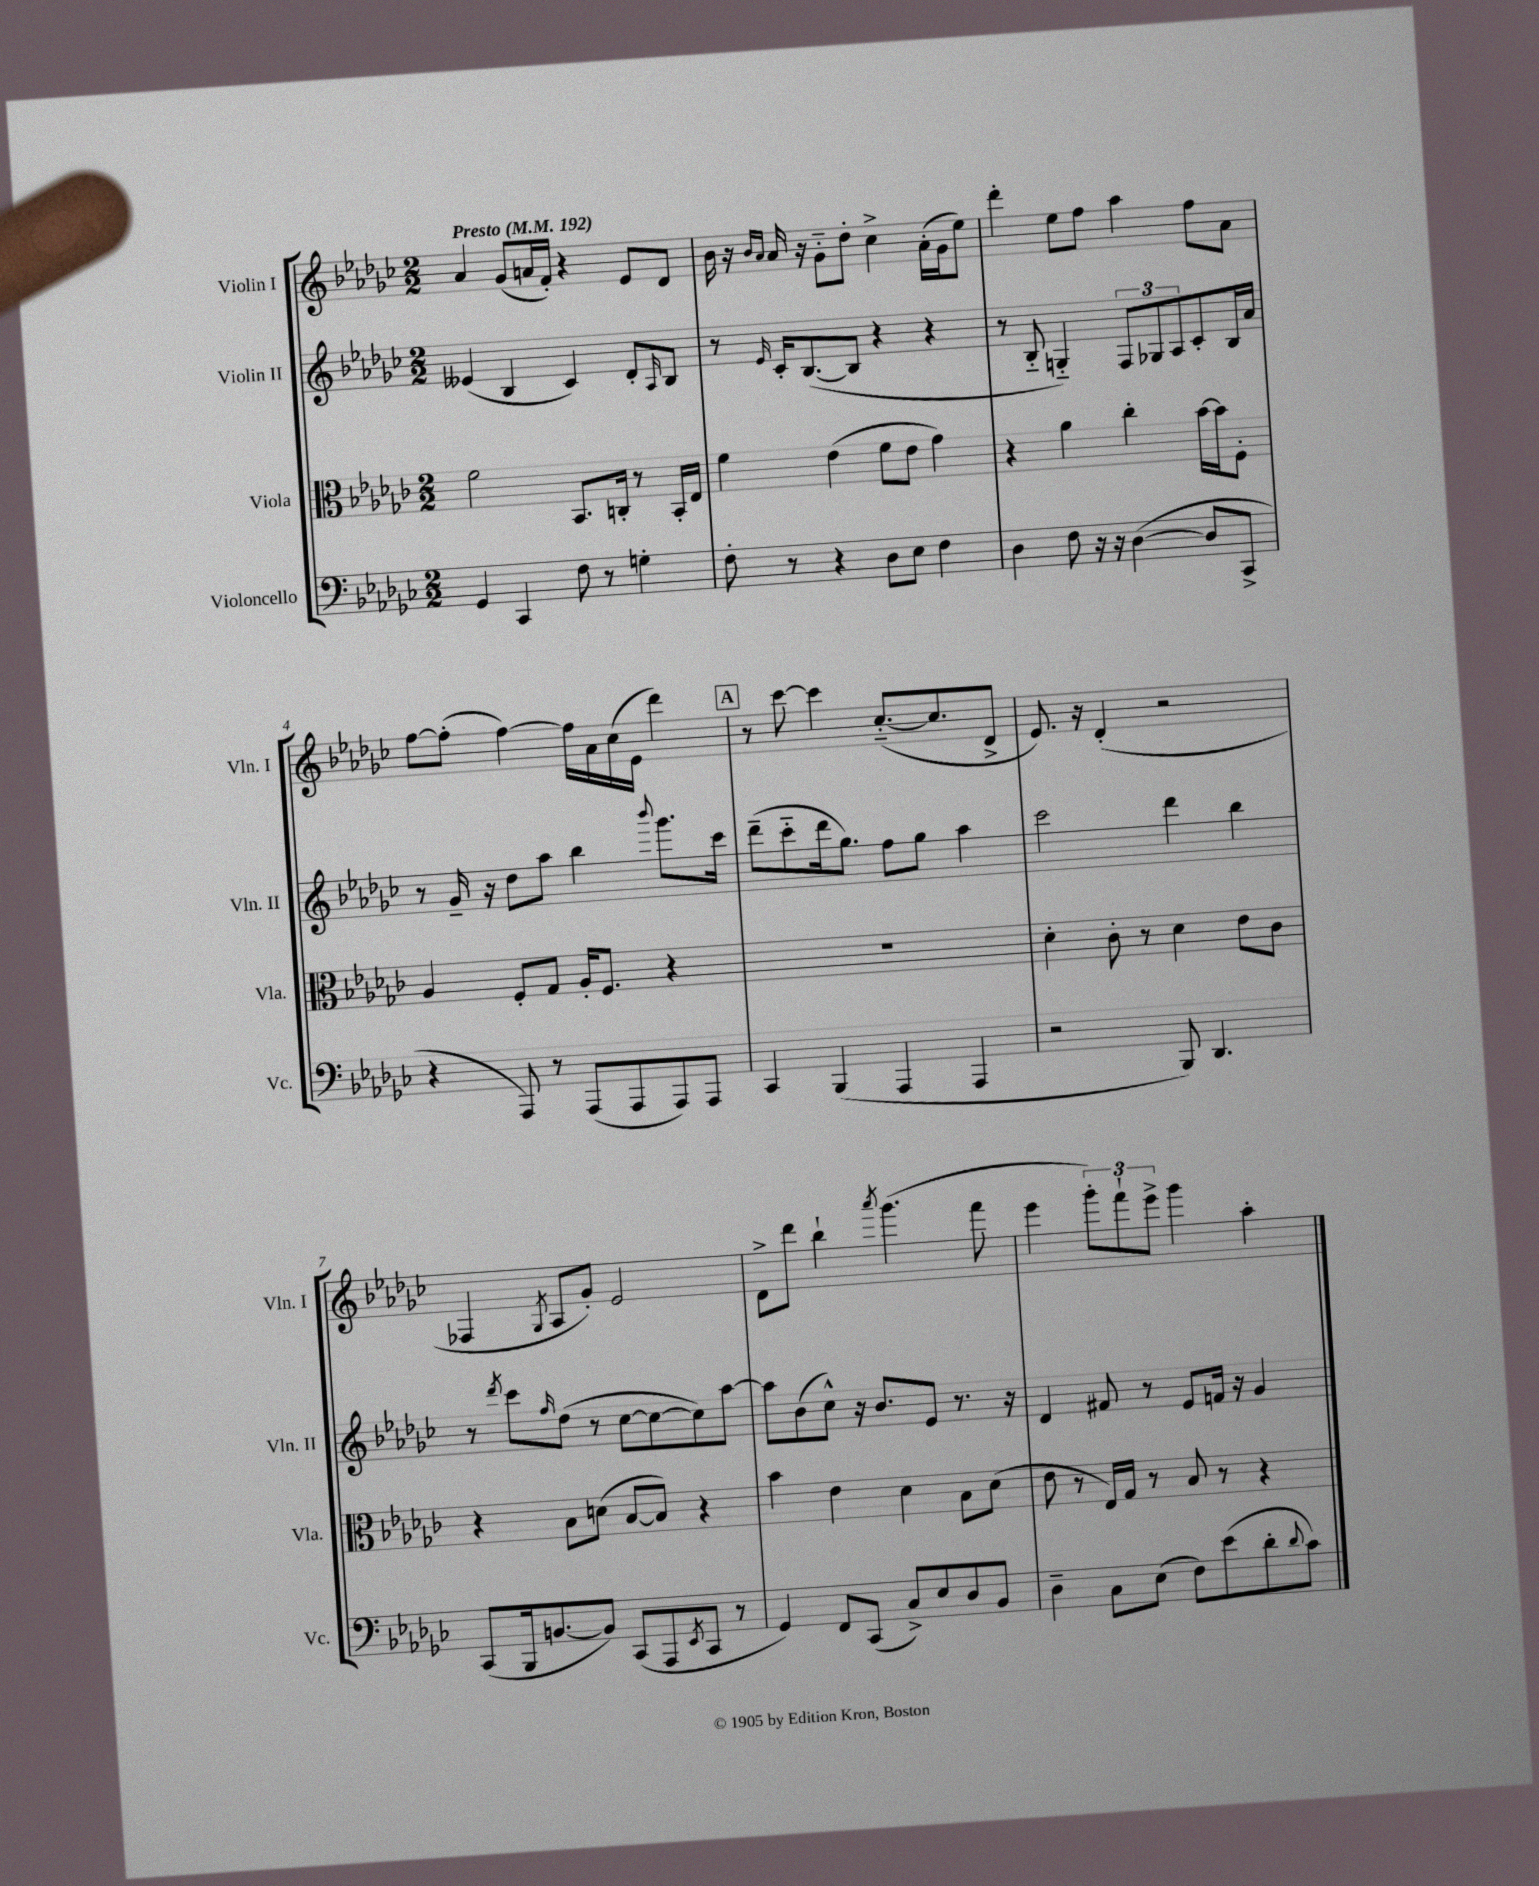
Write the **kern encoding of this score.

**kern	**kern	**kern	**kern
*part4	*part3	*part2	*part1
*staff4	*staff3	*staff2	*staff1
*I"Violoncello	*I"Viola	*I"Violin II	*I"Violin I
*I'Vc.	*I'Vla.	*I'Vln. II	*I'Vln. I
*clefF4	*clefC3	*clefG2	*clefG2
*k[b-e-a-d-g-c-]	*k[b-e-a-d-g-c-]	*k[b-e-a-d-g-c-]	*k[b-e-a-d-g-c-]
*M2/2	*M2/2	*M2/2	*M2/2
*MM192	*MM192	*MM192	*MM192
=1	=1	=1	=1
!	!	!	!LO:TX:a:B:t=Presto
4GG-/	2f\	(4e--X/	4a-/
4CC-/	.	4B-/	(8g-/L
.	.	.	16an/L
.	.	.	16f'/JJ)
8F\	8.BB-/L	4c-/)	4r
8r	.	.	.
.	16Cn'/Jk	.	.
4Gn'\	8r	8d-'/L	8e-/L
.	.	16qqA-/	.
.	16BB-'/LL	8B-/J	8d-/J
.	16E-/JJ	.	.
=2	=2	=2	=2
8F'\	4f\	8r	16b-\
.	.	.	16r
.	.	.	16qqb-/LL
.	.	16qqe-/	16qqa-/JJ
8r	.	16c-'/KL	16a-/
.	.	([8.B-/	16r
4r	(4e-\	.	8g-\L
.	.	8B-/J]	8dd-'\J
8D-\L	8f\L	4r	4cc-^\
8E-\J	8e-\J	.	.
4F\	4g-\)	4r	(16a-'\LL
.	.	.	16g-\J
.	.	.	8ee-\J)
=3	=3	=3	=3
4D-\	4r	8r	4ddd-'\
.	.	8B-/	.
8F\	4a-\	4Gn/)	8ee-\L
16r	.	.	8ff\J
16r	.	.	.
([4D-\	4cc-'\	12F/L	4aa-\
.	.	12G-X/	.
.	.	12A-/	.
8D-/L]	[16b-\LL	8c-'/	8ff\L
.	16b-\J]	.	.
8CC-^/J	8F'\J	16B-/L	8a-\J
.	.	16a-/JJ	.
!!LO:LB:g=z
=4	=4	=4	=4
4r	4A-/	8r	[8ff\L
.	.	16g-~/	(8ff'\J]
.	.	16r	.
8AAA-/)	8F'/L	8dd-\L	[4ff\)
8r	8G-/J	8aa-\J	.
(8AAA-/L	16A-'/KL	4bb-\	16ff\LL]
.	8.F/J	.	16a-\
8AAA-/	.	.	(16cc-\
.	.	.	16e-\JJ
.	.	8qqbbb-/	.
8AAA-/)	4r	8.ggg-\L	4ddd-\)
8AAA-/J	.	.	.
.	.	16ccc-\Jk	.
!!LO:REH:place=s1:t=A
=5	=5	=5	=5
4CC-/	1r	(8ddd-~\L	8r
.	.	8ccc-\	[8ccc-\
(4BBB-/	.	16ddd-\k	4ccc-\]
.	.	8.gg-\J)	.
4AAA-/	.	8ff\L	([8.cc-/L
.	.	8gg-\J	.
.	.	.	8.cc-/]
4AAA-/	.	4aa-\	.
.	.	.	8d-^/J
=6	=6	=6	=6
2r	4d-'\	2ccc-\	8.e-/)
.	.	.	16r
.	8c-'\	.	(4d-'/
.	8r	.	.
8BBB-/)	4d-\	4ddd-\	2r
4.DD-/	.	.	.
.	8e-\L	4bb-\	.
.	8c-\J	.	.
!!LO:LB:g=z
=7	=7	=7	=7
(8CC-/L	4r	8r	4F-X/
.	.	8qddd-/	.
16BBB-/k	.	8ccc-\L	.
[8.BBn/	.	.	.
.	.	16qqff/	8qG-/
.	8B-\L	(8dd-\J	8A-/L
8BB/J])	(8dn\J	8r	8g-'/J)
(8CC-/L	[8B-/L	[8cc-\L	2e-/
8AAA-/	8B-/J])	8cc-\_	.
8qEE-/	.	.	.
8CC-/J	4r	8cc-\])	.
8r	.	[8aa-\J	.
=8	=8	=8	=8
4GG-/)	4b-\	8aa-\L]	8d-^\L
.	.	(8b-\	8ddd-\J
8FF/L	4e-\	8cc-^^\J)	4bb-`\
(8CC-/J	.	16r	.
.	.	8.b-/L	.
.	.	.	8qaaa-/
8C-^/L)	4d-\	.	(4.ggg-\
8E-/	.	8e-/J	.
8D-/	8B-\L	8.r	.
8BB-/J	(8d-\J	.	8fff\
.	.	16r	.
=9	=9	=9	=9
4D-~\	8e-\	4d-/	4eee-\
.	8r	.	.
8C-\L	16E-/LL)	8f#X/	12ggg-'\L)
.	16G-/JJ	.	.
.	.	.	12fff`\
(8E-\J	8r	8r	.
.	.	.	12eee-^\J
8F\L)	8B-/	8e-/L	4ggg-\
(8e-\	8r	16fn/Jk	.
.	.	16r	.
8d-'\	4r	4g-/	4aa-'\
8qqd-/	.	.	.
8c-\J)	.	.	.
==	==	==	==
*-	*-	*-	*-
